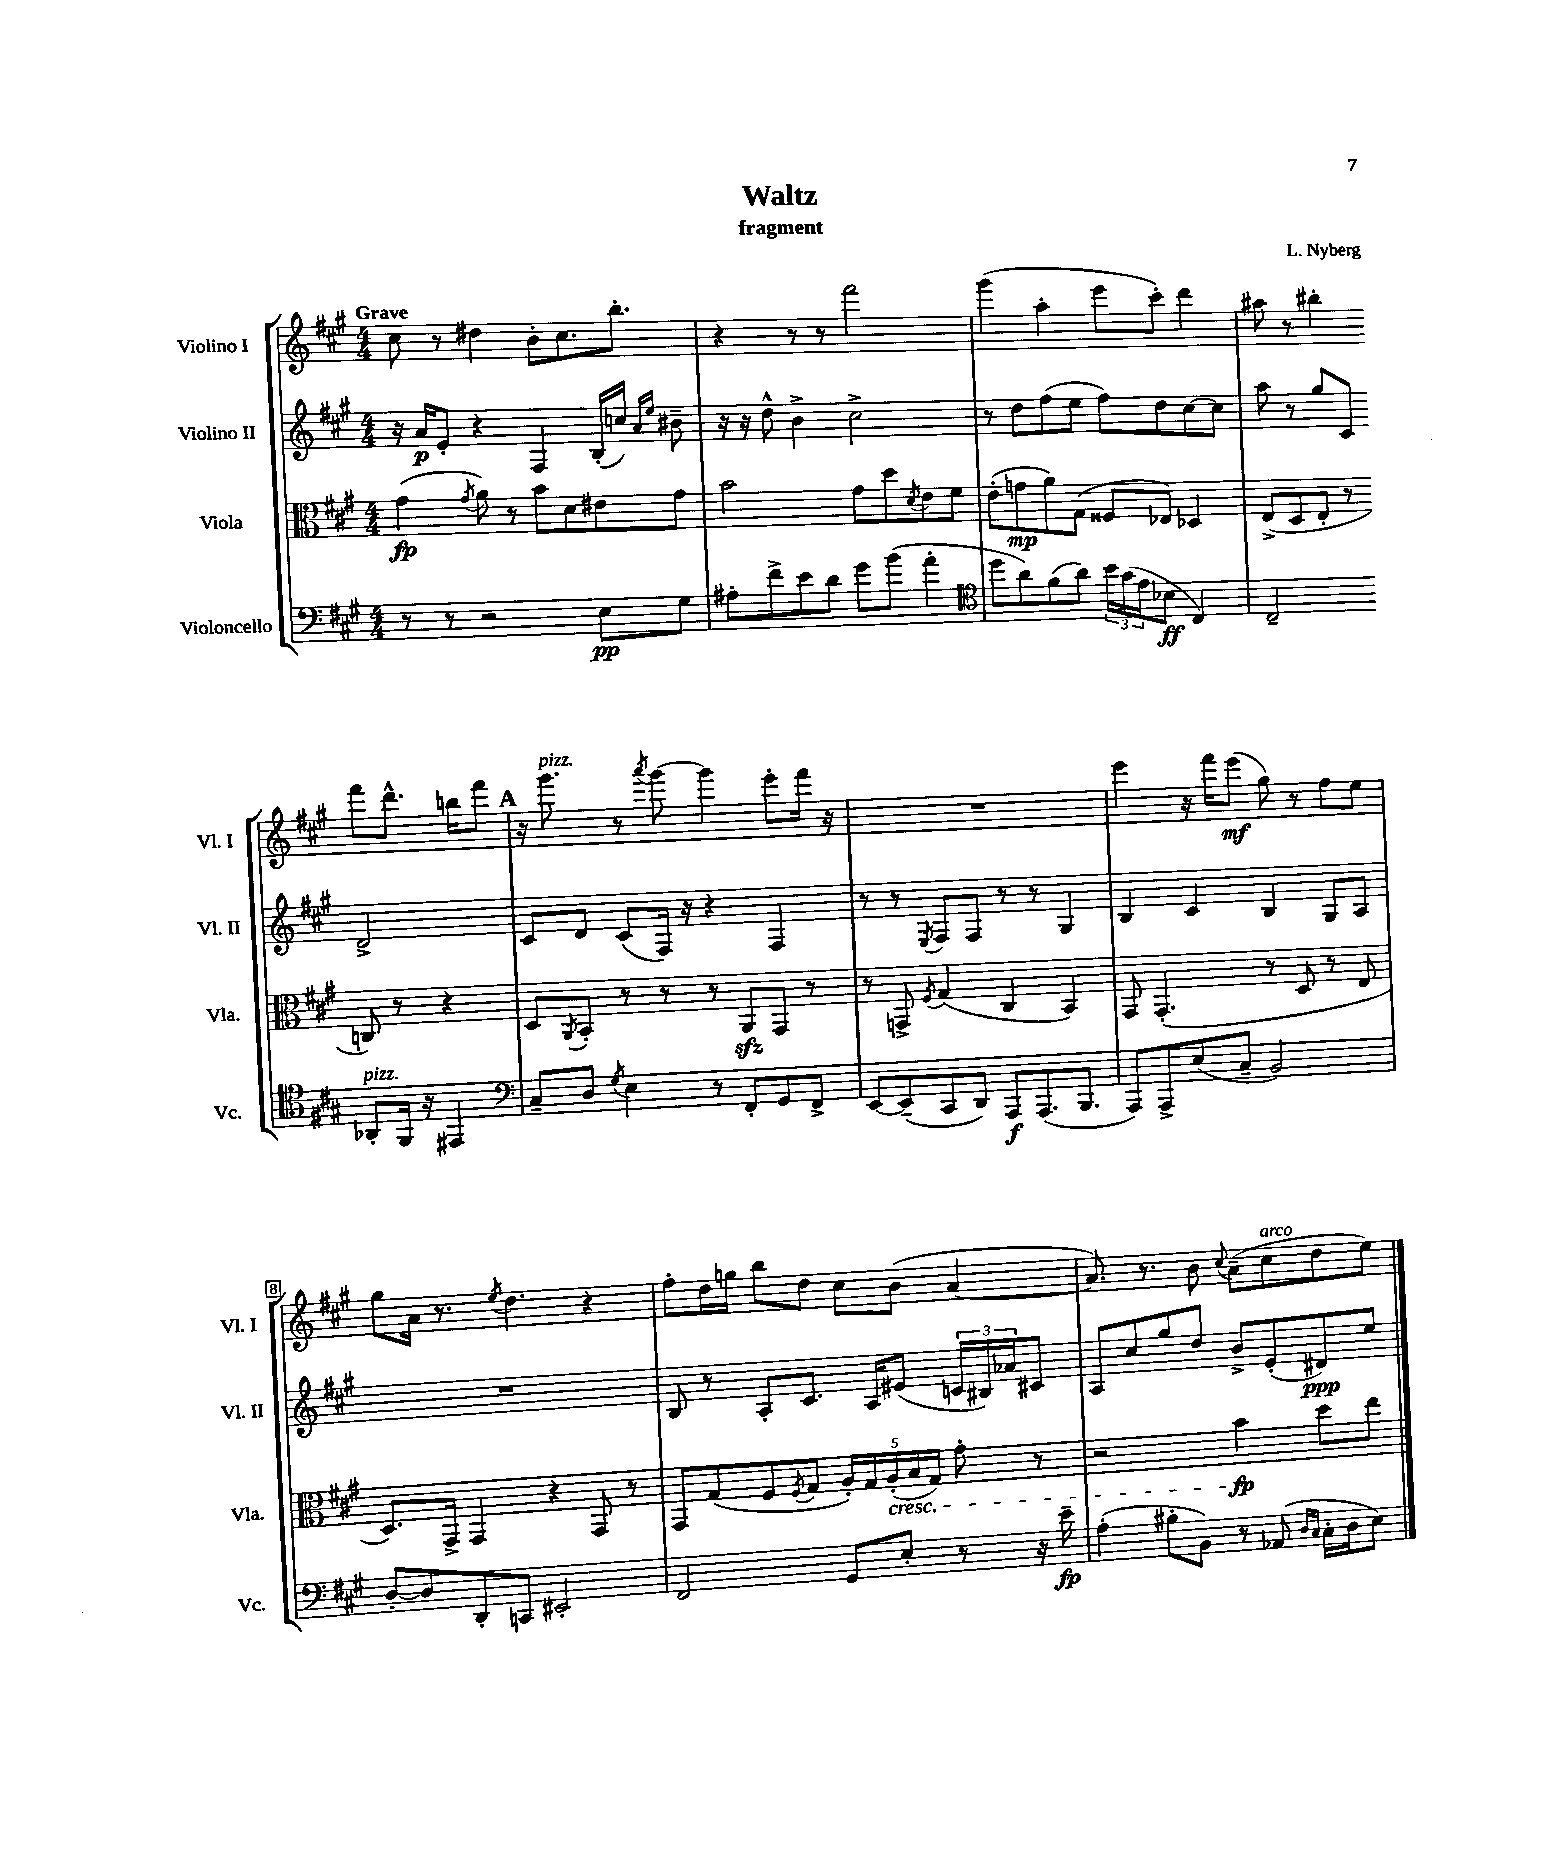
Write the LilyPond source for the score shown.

\header { title = "Waltz" composer = "L. Nyberg" subtitle = "fragment" }
<<
\new StaffGroup <<
\new Staff = "s0" \with { instrumentName = "Violino I" shortInstrumentName = "Vl. I" } {
    \clef treble \key a \major \numericTimeSignature \time 4/4 \tempo "Grave"
    cis''8 r8 dis''4 b'8-. cis''8. b''8.-. |
    r4 r8 r8 fis'''2 |
    gis'''4( a''4-. e'''8 cis'''8-.) d'''4 |
    ais''8 r8 bis''4-. fis'''8 d'''8.-^ b''16 fis'''8 |
    \mark \markup { \bold "A" } r16 gis'''8.^\markup { \italic "pizz." } r8 \acciaccatura { a'''8 } gis'''8~ gis'''4 e'''8-. fis'''16 r16 |
    R1 |
    e'''4 r16 fis'''16 e'''8\mf( gis''8) r8 fis''8 e''8 |
    gis''8 a'16 r8. \acciaccatura { e''8 } d''4. r4 |
    fis''8-. d''16 g''16 b''8 d''8 cis''8 b'8( a'4~ |
    a'8.) r8. b'8 \appoggiatura { cis''8 } a'8--( cis''8^\markup { \italic "arco" } d''8 e''8) \bar "|." |
}
\new Staff = "s1" \with { instrumentName = "Violino II" shortInstrumentName = "Vl. II" } {
    \clef treble \key a \major \numericTimeSignature \time 4/4
    r16 a'16\p e'8-. r4 fis4 b16-.( c''16) \grace { a'16 e''16 } bis'8-- |
    r16 r16 d''8-^ b'4-> cis''2-> |
    r8 d''8 fis''8( e''8 fis''8) d''8 cis''8~ cis''8 |
    a''8 r8 gis''8 cis'8 d'2-> |
    \mark \markup { \bold "A" } cis'8 d'8 cis'8( fis16) r16 r4 fis4 |
    r8 r8 \acciaccatura { e8 } fis8 fis8 r8 r8 gis4 |
    b4 cis'4 b4 gis8 a8 |
    R1 |
    b8 r8 a8-. cis'8. a16 eis'8( \tuplet 3/2 { c'16 bis16) aes'16 } cis'8 |
    a8 cis''8 gis''8 d''8 b'8-> e'8-.( dis'8\ppp) e''8 \bar "|." |
}
\new Staff = "s2" \with { instrumentName = "Viola" shortInstrumentName = "Vla." } {
    \clef alto \key a \major \numericTimeSignature \time 4/4
    gis'4\fp( \acciaccatura { gis'8 } a'8) r8 b'8 d'8 eis'8 gis'8 |
    b'2 gis'8 d''8 \acciaccatura { d'8 } e'8 fis'8 |
    e'8-.( g'8\mp a'8) gis8( fisis8 ees8) des4 |
    e8->( d8 e8-. r8 c8) r8 r4 |
    \mark \markup { \bold "A" } d8 \acciaccatura { a,8 } b,8-. r8 r8 r8 a,8\sfz gis,8 r8 |
    r8 g,8-> \acciaccatura { fis8 } gis4( cis4 b,4) |
    gis,8 gis,4.-.( r8 d8 r8 e8 |
    d8.) gis,16-> gis,4 r4 gis,8 r8 |
    gis,8 gis8( fis8 \acciaccatura { fis8 } gis8 \tuplet 5/4 { a16-.) gis16 a16-.\cresc( b16 gis16) } gis'8-. r8 |
    r2 b'4\fp\! d''8 e''8 \bar "|." |
}
\new Staff = "s3" \with { instrumentName = "Violoncello" shortInstrumentName = "Vc." } {
    \clef bass \key a \major \numericTimeSignature \time 4/4
    r8 r8 r2 e8\pp gis8 |
    ais8-. fis'8-> e'8 d'8 gis'8 b'8( a'4-. |
    \clef tenor d''8 a'8) fis'8( a'8) \tuplet 3/2 { b'16 gis'16( e'16 } bes8\ff cis4) |
    cis2-- aes,8-.^\markup { \italic "pizz." } fis,16 r16 eis,4 |
    \mark \markup { \bold "A" } \clef bass cis8-- d8 \acciaccatura { gis8 } e4 r8 fis,8-. gis,8 fis,8-> |
    e,8~ e,8--( cis,8 d,8) a,,8\f a,,8.( b,,8. |
    a,,8) a,,8-> e8( cis8-- b,2) |
    d8~-. d8 d,8-. c,8 eis,2-. |
    fis,2 gis,8 e8-. r8 r16 e'16--\fp |
    a4-.( bis8-. b,8) r8 aes,8( \grace { d16 cis16 } cis16-. d16 e8) \bar "|." |
}
>>
>>
\layout { \context { \Score \override BarNumber.stencil = #(make-stencil-boxer 0.1 0.3 ly:text-interface::print) } }
